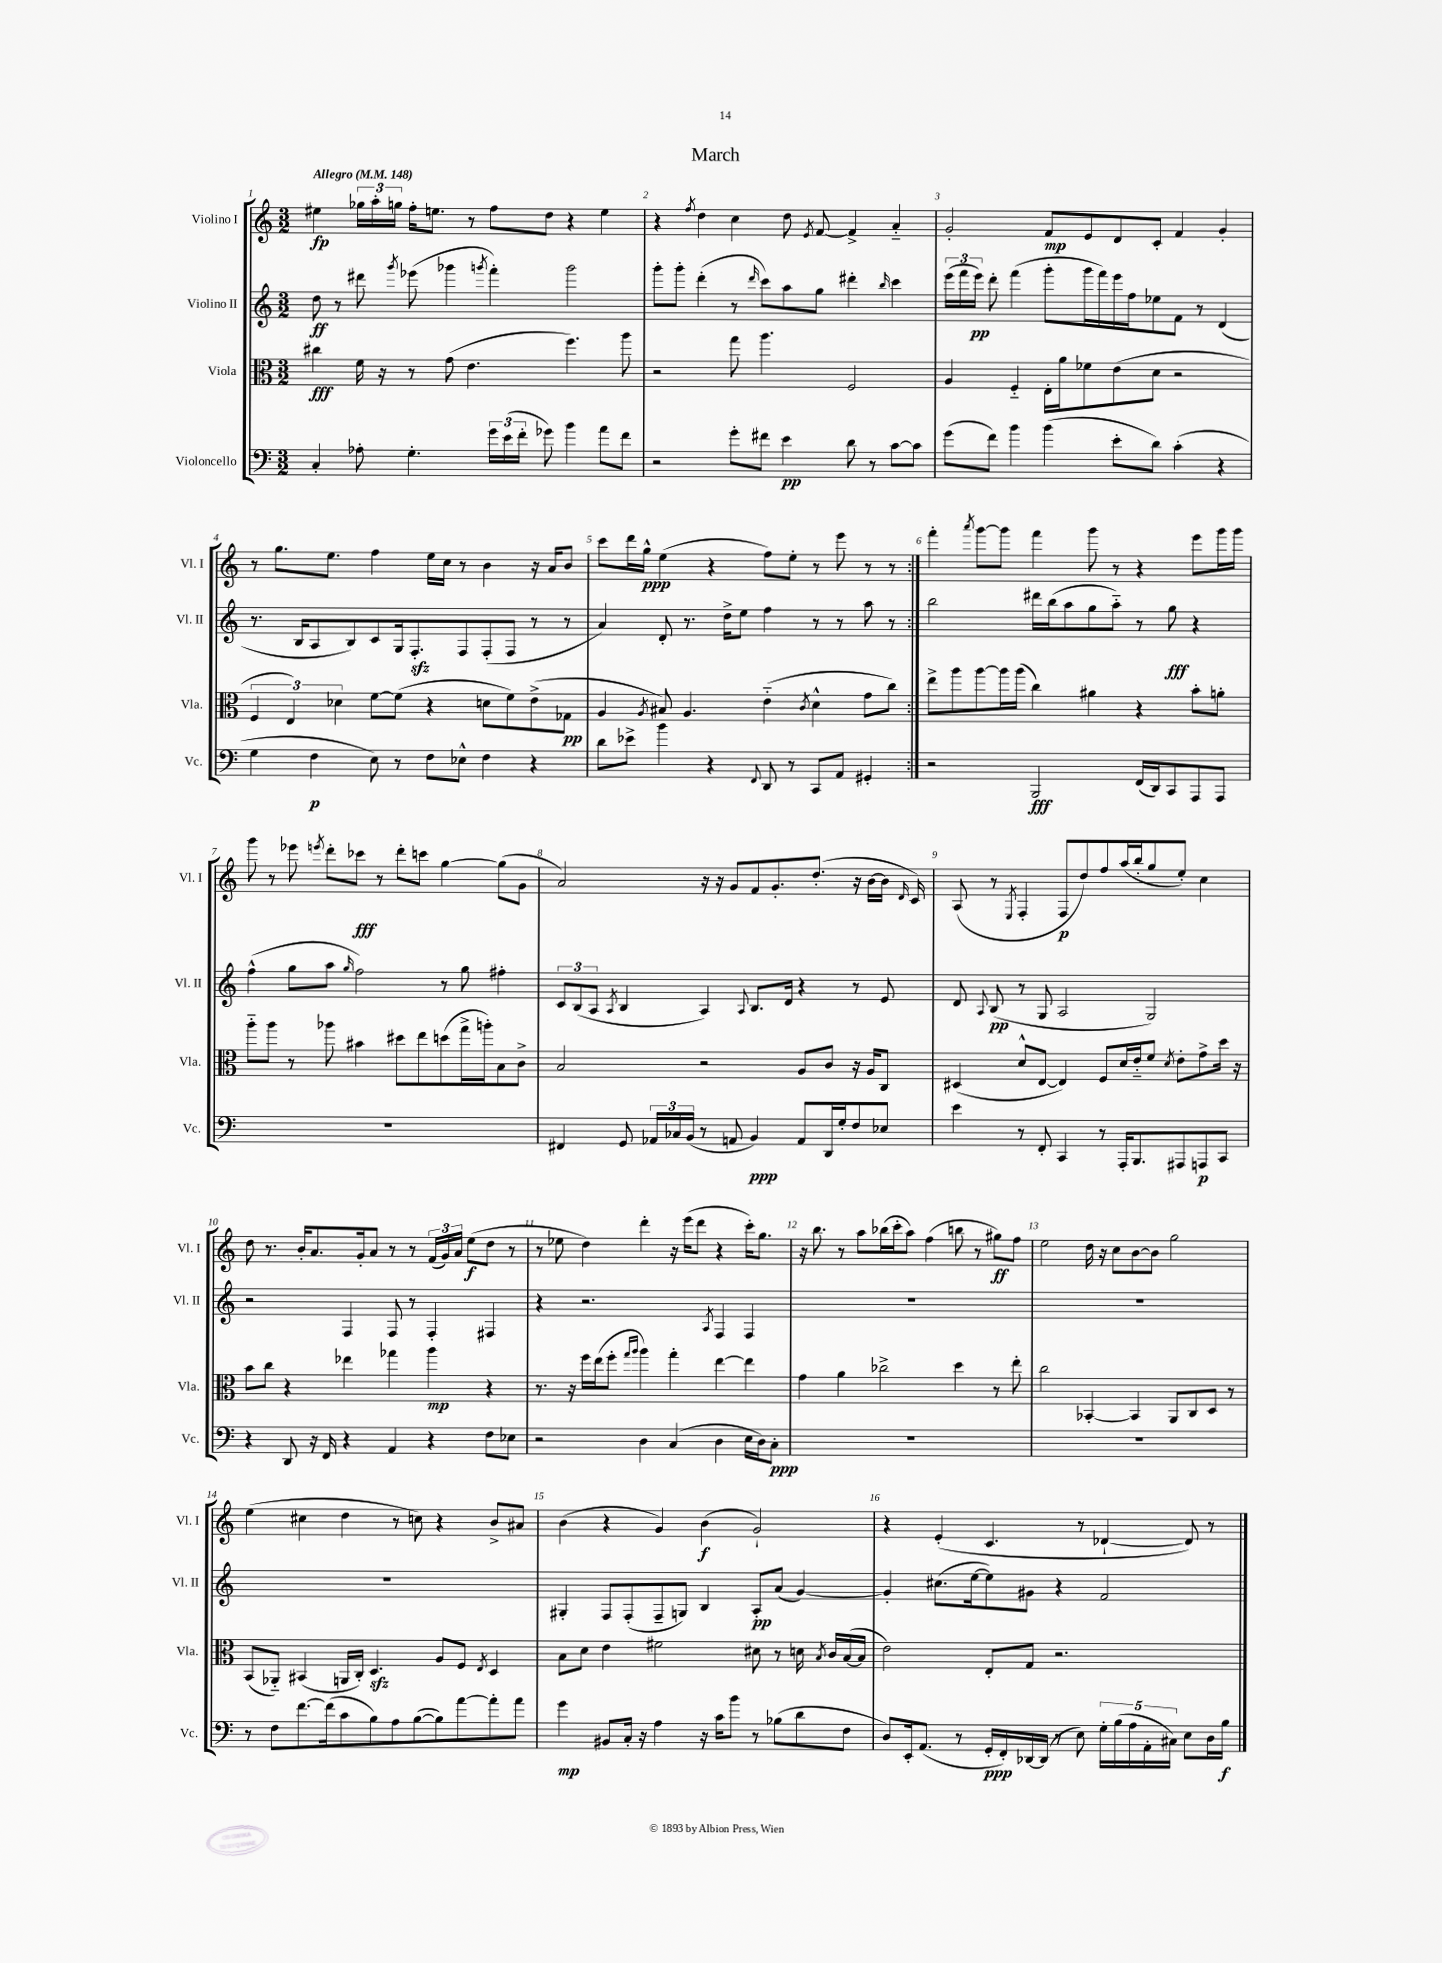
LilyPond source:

\header { title = "March" }
<<
\new StaffGroup <<
\new Staff = "s0" \with { instrumentName = "Violino I" shortInstrumentName = "Vl. I" } {
    \clef treble \key c \major \numericTimeSignature \time 3/2 \tempo "Allegro" 4 = 148
    \autoBeamOff \repeat volta 2 { eis''4\fp \tuplet 3/2 { ges''16[ a''16-. g''16] } f''16[-. e''8.] r8 f''8[ d''8] r4 e''4 |
    r4 \acciaccatura { f''8 } d''4 c''4 d''8 \acciaccatura { e'8 } f'8~ f'4-> a'4-_ |
    g'2-. f'8[\mp e'8 d'8 c'8]-. f'4 g'4-. |
    r8 g''8.[ e''8.] f''4 e''16[ c''16] r8 b'4 r16 a'16[ b'8] |
    c'''8[ d'''16 g''16]-^\ppp e''4( r4 f''8[) e''8]-. r8 e'''8 r8 r8 | }
    f'''4-. \acciaccatura { a'''8 } g'''8[~ g'''8] f'''4 g'''8 r8 r4 e'''8[ g'''16 g'''16] |
    g'''8 r8 ees'''8 \acciaccatura { e'''8 } d'''8[-. ces'''8]\fff r8 d'''8[-. c'''8] g''4~ g''8[( g'8] |
    a'2) r16 r16 g'8[ f'8 g'8.-. d''8.]-.( r16 b'16[~ b'16] \grace { d'16 } c'16) |
    a8( r8 \acciaccatura { e8 } f4-. f8[\p d''8) f''8 a''16( b''16-. g''8 e''8]-.) c''4 |
    d''8 r8. b'16[-. a'8. g'16-. a'8] r8 r8 \tuplet 3/2 { f'16[( g'16) a'16] } e''8[\f( d''8] r8 |
    r8 ees''8 d''4) d'''4-. r16 e'''16[( d'''8] r4 c'''16[-.) g''8.] |
    r16 b''8. r8 a''8[ bes''16( c'''16-. a''8]) f''4( b''8 r8 gis''8[\ff) f''8] |
    e''2 d''16 r16 c''8[ b'8~ b'8] g''2 |
    e''4( cis''4 d''4 r8 c''8) r4 b'8[-> ais'8] |
    b'4( r4 g'4) b'4\f( g'2-!) |
    r4 e'4-.( c'4. r8 des'4~-! des'8) r8 \bar "|." |
}
\new Staff = "s1" \with { instrumentName = "Violino II" shortInstrumentName = "Vl. II" } {
    \clef treble \key c \major \numericTimeSignature \time 3/2
    \autoBeamOff \repeat volta 2 { d''8\ff r8 dis'''8 \acciaccatura { g'''8 } ees'''8( ges'''4 \acciaccatura { g'''8 } f'''4-.) g'''2 |
    g'''8[-. g'''8]-. d'''4-.( r8 \grace { d'''16 } c'''8[) a''8 g''8] dis'''4-. \grace { b''16 } c'''4 |
    \tuplet 3/2 { e'''16[( f'''16 e'''16]\pp) } d'''8-. f'''4( g'''8[-. g'''16 f'''16) e'''16 f''16 ees''8 f'8] r8 d'4( |
    r8. b16[ a8 b8) c'8 g16 f8.-.\sfz f8 f8-.( f8] r8 r8 |
    a'4) d'8-. r8. d''16[-> e''8] f''4 r8 r8 a''8 r8 | }
    b''2 dis'''16[ b''16( a''8 g''8 a''8]-_) r8 g''8\fff r4 |
    f''4-^( g''8[ a''8] \grace { g''16 } f''2) r8 g''8 fis''4-. |
    \tuplet 3/2 { c'8[ b8( a8] } \acciaccatura { a8 } b4 a4) \appoggiatura { a8 } b8.[ d'16] r4 r8 e'8 |
    d'8 \appoggiatura { a8 } b8\pp( r8 g8 a2 g2) |
    r2 f4 f8 r8 f4-. fis4 |
    r4 r2. \acciaccatura { a8 } f4 f4 |
    R1. |
    R1. |
    R1. |
    gis4-. f8[ f8-.( f8-- g8]) b4 a8[-.\pp a'8]( g'4~) |
    g'4-. cis''8.[( e''16~ e''8) gis'8] r4 f'2 \bar "|." |
}
\new Staff = "s2" \with { instrumentName = "Viola" shortInstrumentName = "Vla." } {
    \clef alto \key c \major \numericTimeSignature \time 3/2
    \autoBeamOff \repeat volta 2 { cis''4\fff f'16 r16 r8 g'8( e'4. f''4.) a''8 |
    r2 g''8 a''4. f2 |
    a4 f4-_ e16[-. a'16 fes'8 e'8( d'8] r2 |
    \tuplet 3/2 { f4 e4) des'4 } f'8[~ f'8]( r4 d'8[ f'8) e'8->( ges8]\pp |
    a4 \acciaccatura { a8 } bis8) a4. e'4-_( \acciaccatura { c'8 } d'4-^ g'8[ c''8]) | }
    e''8[-> a''8 a''8~ a''16 a''16]( c''4) ais'4 r4 b'8[-. a'8]-. |
    a''8[-_ a''8] r8 aes''8 bis'4 dis''8[ e''8 d''8( g''16-> a''16-.) b8 c'8]-> |
    b2 r2 a8[ c'8] r16 a16[ c8] |
    dis4( d'8[-^ e8]~ e4) f8[ d'16 e'16-_ f'8] \acciaccatura { d'8 } e'8[-. g'8-> d''16] r16 |
    b'8[ c''8] r4 ees''4 ges''4 a''4\mp r4 |
    r8. r16 f''16[ e''16( f''8]-. \grace { g''16[ a''16] } a''4) g''4-. e''4~ e''4 |
    g'4 a'4 ces''2-> d''4 r8 e''8-. |
    c''2 bes,4~-. bes,4 a,8[ c8 d8] r8 |
    b,8[( aes,8]-_) bis,4( a,16[ c16]-.) d4.\sfz a8[ f8] \acciaccatura { e8 } d4 |
    b8[ d'8] e'4 fis'2 dis'8 r8 d'16 \acciaccatura { b8 } c'16[ b16~( b16] |
    e'2) e8[-. g8] r2. \bar "|." |
}
\new Staff = "s3" \with { instrumentName = "Violoncello" shortInstrumentName = "Vc." } {
    \clef bass \key c \major \numericTimeSignature \time 3/2
    \autoBeamOff \repeat volta 2 { c4-. aes8-. g4.-. \tuplet 3/2 { g'16[ e'16( f'16]-. } ges'8) b'4 a'8[ f'8] |
    r2 g'8[-. fis'8] e'4\pp d'8 r8 c'8[~ c'8] |
    g'8[( f'8]) b'4 b'4( e'8[-. d'8]) c'4-.( r4 |
    g4 f4\p e8) r8 f8[ ees8]-^ f4 r4 |
    d'8[ ees'8]-> b'4 r4 \appoggiatura { f,8 } d,8 r8 c,8[ a,8] gis,4-. | }
    r2 b,,2\fff f,16[( d,16) c,8 a,,8 a,,8] |
    R1. |
    fis,4 g,8 \tuplet 3/2 { aes,16[ ces16 b,16]( } r8 a,8 b,4\ppp) a,8[ d,16 g16-. f8 ees8] |
    e'4 r8 f,8-. c,4 r8 a,,16[-. b,,8. ais,,8 a,,8\p c,8] |
    r4 d,8 r16 f,16 r4 a,4 r4 f8[ ees8] |
    r2 d4 c4( d4 e16[ d16) c8]-.\ppp |
    R1. |
    R1. |
    r8 f8[ f'8.~ f'16( c'8 b8) a8 b8~( b8) a'8~ a'8-. a'8] |
    g'4\mp bis,8[ c16]-. r16 a4 r16 c'16[ b'8] r8 bes8[( d'8 f8] |
    d8[) e,16-. a,8.]( r8 g,16[-.\ppp f,16-.) des,16~ des,16]( r8 e8) \tuplet 5/4 { g16[-. b16( a16 a,16-. cis16]) } e8[ d16 b16]\f \bar "|." |
}
>>
>>
\layout { \context { \Score \override BarNumber.break-visibility = ##(#f #t #t) barNumberVisibility = #all-bar-numbers-visible } }
